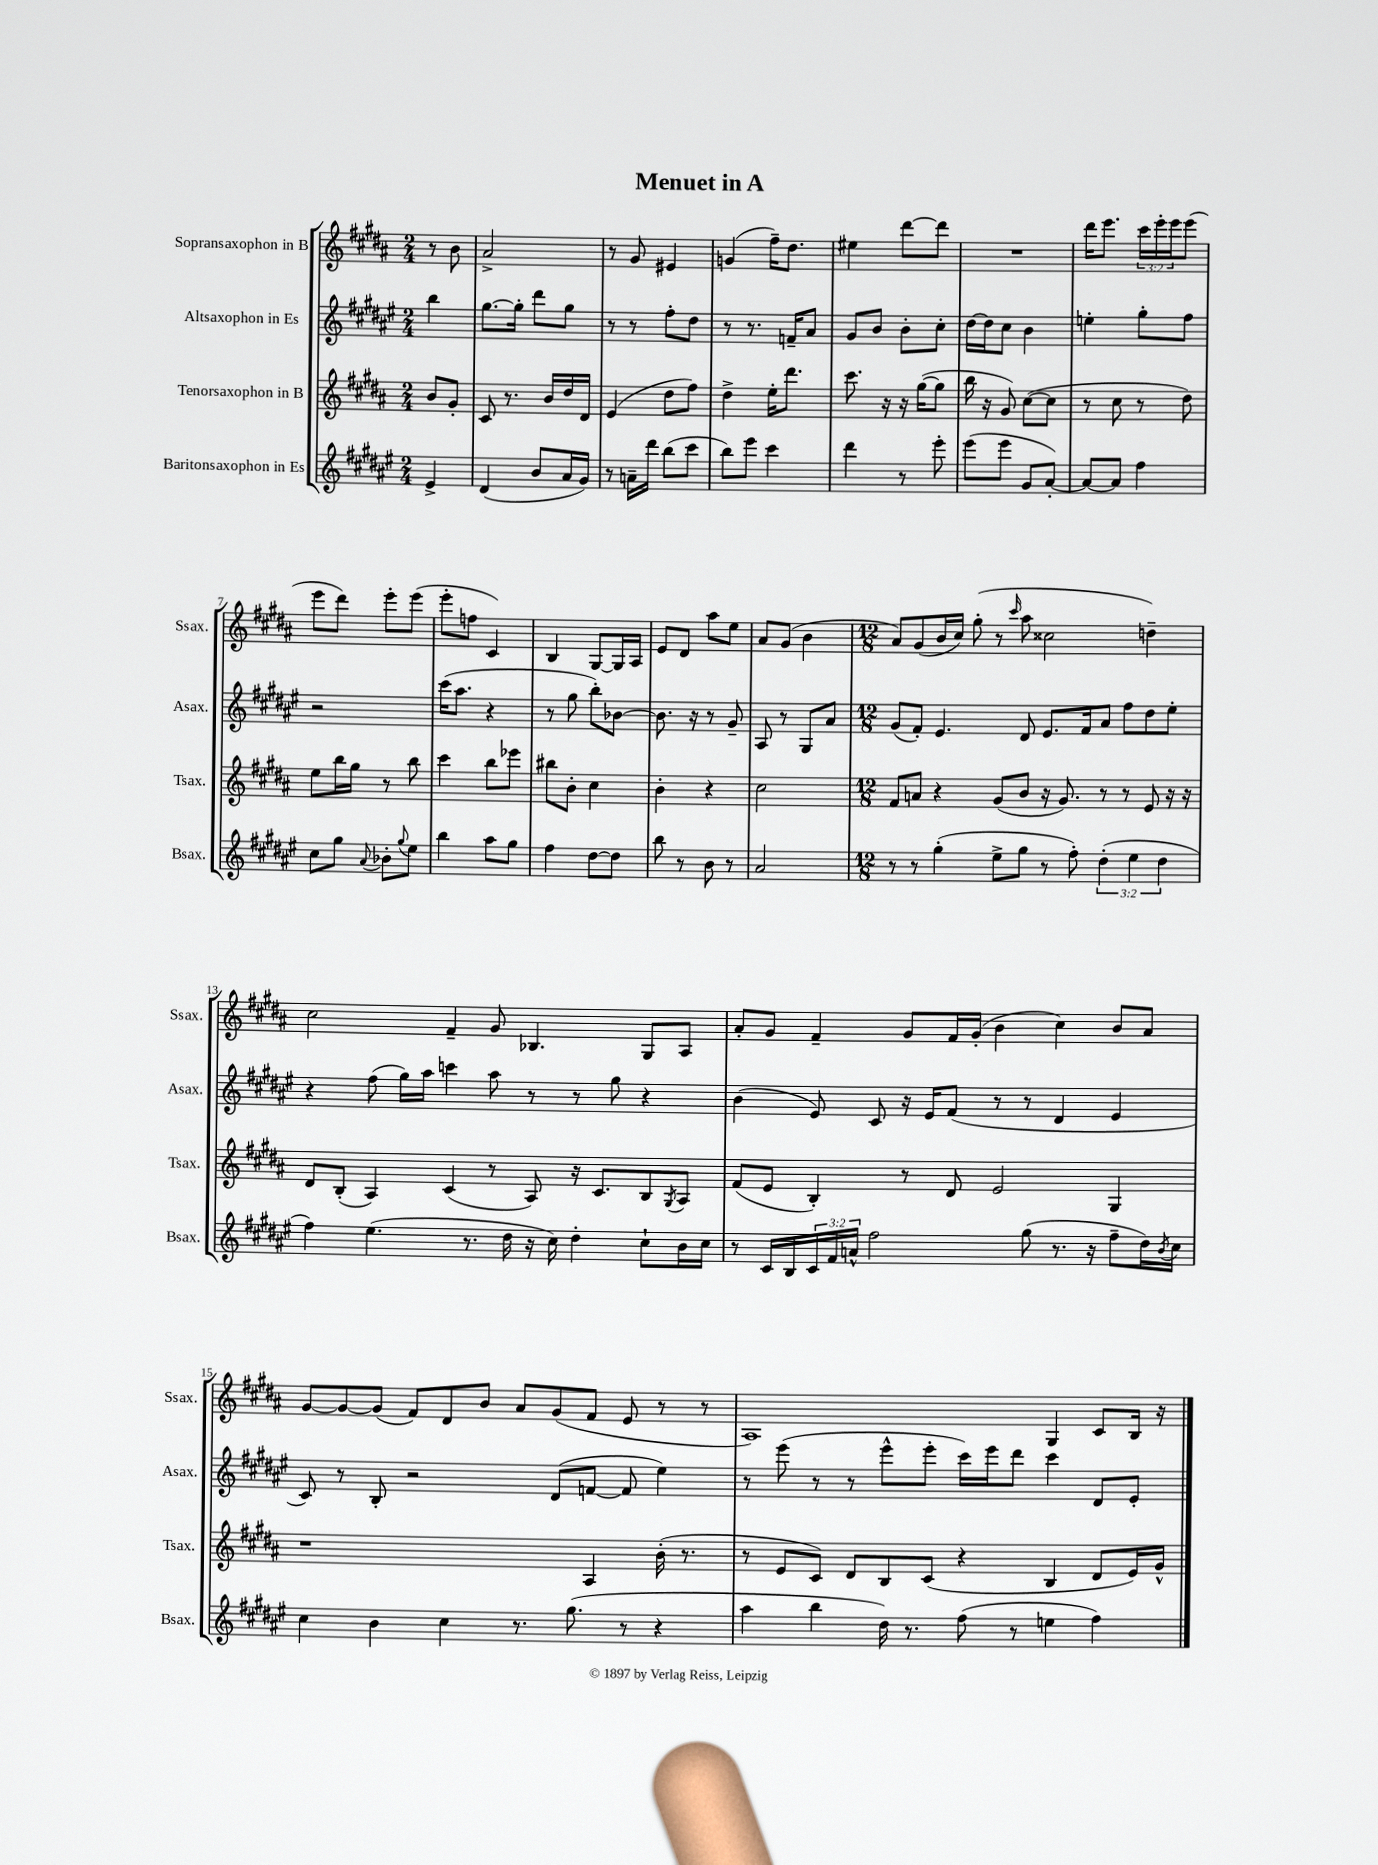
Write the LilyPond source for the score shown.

\header { title = "Menuet in A" }
<<
\new StaffGroup <<
\new Staff = "s0" \with { instrumentName = "Sopransaxophon in B" shortInstrumentName = "Ssax." } {
    \clef treble \key b \major \numericTimeSignature \time 2/4 \override Staff.TupletNumber.text = #tuplet-number::calc-fraction-text \partial 4
    r8 b'8 |
    ais'2-> |
    r8 gis'8 eis'4 |
    g'4( fis''16--) dis''8. |
    eis''4 dis'''8~ dis'''8 |
    R2 |
    dis'''16 e'''8. \tuplet 3/2 { cis'''16 e'''16-. e'''16 } e'''8( |
    e'''8 dis'''8) e'''8-. e'''8( |
    e'''8-. f''8 cis'4) |
    b4 gis8~ gis16 ais16 |
    e'8 dis'8 ais''8 e''8 |
    ais'8 gis'8( b'4 |
    \numericTimeSignature \time 12/8 ais'8) gis'8( b'16 cis''16) gis''8-.( r8 \grace { cis'''16 } ais''8 cisis''2 d''4--) |
    cis''2 fis'4-- gis'8 bes4. gis8 ais8 |
    ais'8-. gis'8 fis'4-- gis'8 fis'16 gis'16-.( b'4 cis''4) b'8 ais'8 |
    gis'8~ gis'8~ gis'8( fis'8) dis'8 b'8 ais'8 gis'8( fis'8 e'8 r8 r8 |
    ais1) gis4 cis'8 b16 r16 \bar "|." |
}
\new Staff = "s1" \with { instrumentName = "Altsaxophon in Es" shortInstrumentName = "Asax." } {
    \clef treble \key fis \major \numericTimeSignature \time 2/4 \partial 4
    b''4 |
    gis''8.~ gis''16-. dis'''8 gis''8 |
    r8 r8 fis''8-. dis''8 |
    r8 r8. f'16-- ais'8 |
    gis'8 b'8 b'8-. cis''8-. |
    dis''16~ dis''16 cis''8 b'4 |
    e''4-. gis''8-. fis''8 |
    r2 |
    cis'''16( ais''8. r4 |
    r8 gis''8 b''8-.) bes'8~ |
    bes'8. r16 r8 gis'8-- |
    ais8 r8 gis8 ais'8 |
    \numericTimeSignature \time 12/8 gis'8( fis'8-.) eis'4. dis'8 eis'8. fis'16 ais'8 fis''8 dis''8 eis''8-. |
    r4 fis''8( gis''16) ais''16 c'''4 ais''8 r8 r8 gis''8 r4 |
    b'4( eis'8) cis'8 r16 eis'16 fis'8( r8 r8 dis'4 eis'4 |
    cis'8) r8 b8-. r2 dis'8( f'8~ f'8 eis''4) |
    r8 eis'''8( r8 r8 eis'''8-^ eis'''8-. cis'''16) eis'''16 dis'''8 cis'''4 dis'8 eis'8-. \bar "|." |
}
\new Staff = "s2" \with { instrumentName = "Tenorsaxophon in B" shortInstrumentName = "Tsax." } {
    \clef treble \key b \major \numericTimeSignature \time 2/4 \partial 4
    b'8 gis'8-. |
    cis'8 r8. b'16 dis''16 dis'16 |
    e'4( dis''8 fis''8) |
    dis''4-> e''16-. dis'''8. |
    cis'''8. r16 r16 gis''16~( gis''8 |
    b''16 r16 gis'8) cis''8~( cis''8 |
    r8 cis''8 r8 dis''8) |
    e''8 b''16 gis''16 r8 b''8 |
    cis'''4 b''8 ees'''8 |
    bis''8 b'8-. cis''4 |
    b'4-. r4 |
    cis''2 |
    \numericTimeSignature \time 12/8 fis'8 a'8 r4 gis'8( b'8 r16 gis'8.) r8 r8 e'8 r16 r16 |
    dis'8 b8-.( ais4) cis'4( r8 ais8) r16 cis'8. b8 \acciaccatura { gis8 } ais8 |
    fis'8( e'8 b4-.) r8 dis'8 e'2 gis4 |
    r1 ais4 b'16-.( r8. |
    r8 e'8 cis'8) dis'8 b8 cis'8( r4 b4 dis'8 e'16) gis'16-^ \bar "|." |
}
\new Staff = "s3" \with { instrumentName = "Baritonsaxophon in Es" shortInstrumentName = "Bsax." } {
    \clef treble \key fis \major \numericTimeSignature \time 2/4 \override Staff.TupletNumber.text = #tuplet-number::calc-fraction-text \partial 4
    eis'4-> |
    dis'4( b'8 ais'16 gis'16) |
    r8 a'16-- dis'''16 b''8( cis'''8 |
    b''8) eis'''8 cis'''4 |
    dis'''4 r8 eis'''8-. |
    eis'''8( eis'''8 gis'8 ais'8~-.) |
    ais'8~ ais'8 fis''4 |
    cis''8 gis''8 \appoggiatura { ais'8 } bes'8-. \appoggiatura { gis''8 } eis''8 |
    b''4 ais''8 gis''8 |
    fis''4 dis''8~ dis''8 |
    b''8 r8 b'8 r8 |
    ais'2 |
    \numericTimeSignature \time 12/8 r8 r8 gis''4-.( eis''8-> gis''8 r8 fis''8-.) \tuplet 3/2 { dis''4-.( eis''4 dis''4 } |
    fis''4) eis''4.( r8. dis''16 r16 cis''16) dis''4-. cis''8-! b'16 cis''16 |
    r8 cis'16 b16 \tuplet 3/2 { cis'16 fis'16 a'16-^ } fis''2 gis''8( r8. r16 fis''8-- dis''16) \acciaccatura { b'8 } cis''16 |
    cis''4 b'4 cis''4 r8. gis''8.( r8 r4 |
    ais''4 b''4 dis''16) r8. fis''8( r8 e''4 fis''4) \bar "|." |
}
>>
>>
